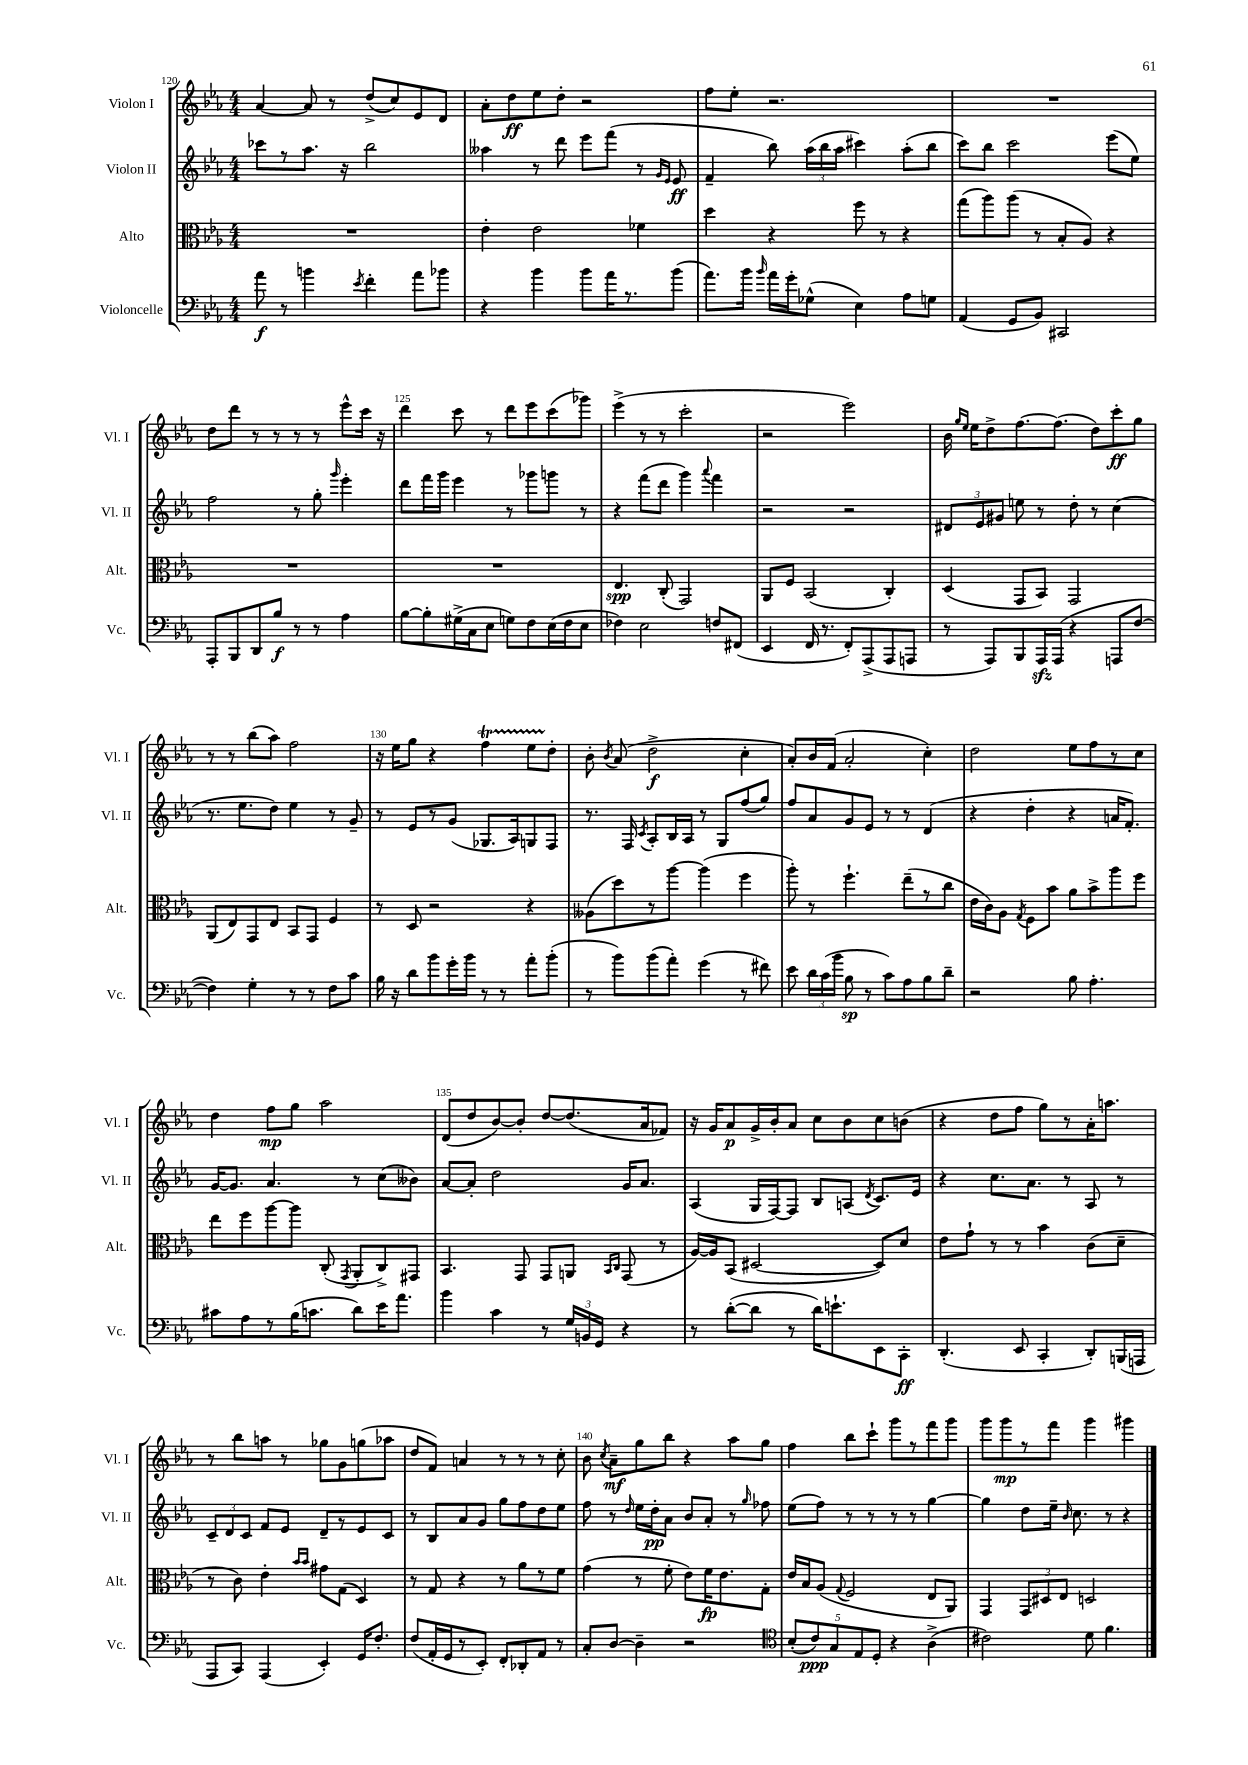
<<
\new StaffGroup <<
\new Staff = "s0" \with { instrumentName = "Violon I" shortInstrumentName = "Vl. I" } {
    \clef treble \key ees \major \numericTimeSignature \time 4/4
    \autoBeamOff aes'4~ aes'8 r8 d''8[->( c''8) ees'8 d'8] |
    aes'8[-. d''8\ff ees''8 d''8]-. r2 |
    f''8[ ees''8]-. r2. |
    R1 |
    d''8[ d'''8] r8 r8 r8 r8 ees'''8[-^ c'''16] r16 |
    d'''4 c'''8 r8 d'''8[ ees'''8 c'''8( ges'''8]) |
    ees'''4->( r8 r8 c'''2-. |
    r2 ees'''2) |
    bes'16 \grace { g''16[ ees''16] } ees''16[ d''8-> f''8.~ f''8.]( d''8[) c'''8-.\ff g''8] |
    r8 r8 bes''8[( aes''8]) f''2 |
    r16 ees''16[ g''8] r4 f''4\startTrillSpan ees''8[ d''8]-.\stopTrillSpan |
    bes'8-. \acciaccatura { bes'8 } aes'8( d''2->\f c''4-. |
    aes'8[-.) bes'16 f'16]( aes'2-. c''4-.) |
    d''2 ees''8[ f''8 r8 c''8] |
    d''4 f''8[\mp g''8] aes''2 |
    d'8[( d''8 bes'8~) bes'8]-. d''8[~ d''8.( aes'16 fes'8]) |
    r16 g'16[ aes'8\p g'16-> bes'16-. aes'8] c''8[ bes'8 c''8 b'8]( |
    r4 d''8[ f''8] g''8[) r8 aes'16-. a''8.] |
    r8 bes''8[ a''8] r8 ges''8[ g'8 g''8( aes''8] |
    d''8[ f'8]) a'4 r8 r8 r8 c''8-. |
    bes'8 \acciaccatura { c''8 } aes'8[--\mf g''8 bes''8] r4 aes''8[ g''8] |
    f''4 bes''8[ c'''8]-! g'''8[ r8 f'''8 g'''8] |
    g'''8[ g'''8\mp r8 f'''8] g'''4 gis'''4 \bar "|." |
}
\new Staff = "s1" \with { instrumentName = "Violon II" shortInstrumentName = "Vl. II" } {
    \clef treble \key ees \major \numericTimeSignature \time 4/4
    \autoBeamOff ces'''8[ r8 aes''8.] r16 bes''2 |
    aeses''4 r8 d'''8 ees'''8[ f'''8]( r8 \grace { g'16[ ees'16] } ees'8\ff |
    f'4-- bes''8) \tuplet 3/2 { aes''16[( bes''16 aes''16] } cis'''4) aes''8[-.( bes''8] |
    c'''8[) bes''8] c'''2 ees'''8[( ees''8]) |
    f''2 r8 g''8-. \grace { g'''16 } ees'''4-. |
    d'''8[ f'''16 g'''16] ees'''4 r8 ges'''8[ g'''8] r8 |
    r4 f'''8[( d'''8] g'''4) \appoggiatura { aes'''8 } f'''4 |
    r2 r2 |
    \tuplet 3/2 { dis'8[ ees'8 gis'8] } e''8 r8 d''8-. r8 c''4( |
    r8. ees''8.[ d''8]) ees''4 r8 g'8-- |
    r8 ees'8[ r8 g'8]( ges8.[ aes16) g8 f8] |
    r8. f16 \acciaccatura { c'8 } aes8[-. bes16 aes16] r8 g8[ f''8( g''8]) |
    f''8[ aes'8 g'8 ees'8] r8 r8 d'4( |
    r4 d''4-. r4 a'16[ f'8.]-.) |
    g'16[~ g'8.] aes'4. r8 c''8[( beses'8]) |
    aes'8[~ aes'8]-. d''2 g'16[ aes'8.] |
    aes4( g16[ f16~) f8] bes8[ a8]( \acciaccatura { d'8 } c'8.[) ees'16] |
    r4 c''8.[ aes'8.] r8 aes8 r8 |
    \tuplet 3/2 { c'8[-- d'8 c'8] } f'8[ ees'8] d'8[-- r8 ees'8 c'8] |
    r8 bes8[ aes'8 g'8] g''8[ f''8 d''8 ees''8] |
    f''8 r8 \grace { d''16 } ees''16[ d''16-.\pp aes'8] bes'8[ aes'8]-. r8 \grace { g''16 } fes''8 |
    ees''8[( f''8]) r8 r8 r8 r8 g''4~ |
    g''4 d''8[ ees''16]-- \grace { bes'16 } c''8. r8 r4 \bar "|." |
}
\new Staff = "s2" \with { instrumentName = "Alto" shortInstrumentName = "Alt." } {
    \clef alto \key ees \major \numericTimeSignature \time 4/4
    \autoBeamOff R1 |
    ees'4-. ees'2 fes'4 |
    d''4 r4 f''8 r8 r4 |
    g''8[( aes''8) aes''8]( r8 bes8[-. aes8]) r4 |
    R1 |
    R1 |
    ees4.\spp c8-.( g,2) |
    aes,8[ f8] bes,2( c4-.) |
    d4( g,8[ bes,8]) g,2 |
    aes,8[( ees8) g,8 ees8] bes,8[ g,8] f4 |
    r8 d8 r2 r4 |
    aeses8[( d''8) r8 aes''8]~ aes''4( f''4 |
    aes''8-.) r8 f''4.-! ees''8[--( r8 c''8] |
    ees'16[ c'16) aes8] \acciaccatura { g8 } f8[ bes'8] aes'8[ bes'8-> aes''8 f''8] |
    ees''8[ f''8 aes''8~ aes''8] c8-.( \acciaccatura { g,8 } aes,8[-. c8->) gis,8] |
    bes,4. g,8 g,8[ a,8] \grace { bes,16[ c16] } g,8( r8 |
    aes16[~) aes16 bes,8]( dis2~ dis8[) d'8] |
    ees'8[ g'8]-! r8 r8 bes'4 c'8[( d'8]-- |
    r8 c'8) ees'4-. \grace { bes'16[ bes'16] } gis'8[ g8]( d4) |
    r8 g8 r4 r8 aes'8[ r8 f'8] |
    g'4( r8 f'8-. ees'8[) f'16\fp ees'8. g8]-. |
    ees'16[ bes16 aes8]( \appoggiatura { g8 } f2 ees8[ aes,8]) |
    g,4 \tuplet 3/2 { g,8[ dis8 ees8] } d2 \bar "|." |
}
\new Staff = "s3" \with { instrumentName = "Violoncelle" shortInstrumentName = "Vc." } {
    \clef bass \key ees \major \numericTimeSignature \time 4/4
    \autoBeamOff aes'8\f r8 b'4 \acciaccatura { ees'8 } f'4-. aes'8[ bes'8] |
    r4 bes'4 bes'8[ aes'16 r8. bes'8]( |
    aes'8.[) bes'16] \grace { bes'16 } aes'16[ g'16-. ges8]-^( ees4) aes8[ g8] |
    aes,4( g,8[ bes,8]) cis,2 |
    aes,,8[-. bes,,8 d,8 bes8]\f r8 r8 aes4 |
    bes8[~ bes8-. gis16->( c16 ees8] g8[) f8 ees16( f16 ees8] |
    fes4) ees2 f8[ fis,8]( |
    ees,4 f,16 r8. f,8[-.) aes,,8->( aes,,8 a,,8] |
    r8 aes,,8[) bes,,8 aes,,16\sfz aes,,16]( r4 a,,8[ f8]~ |
    f4) g4-. r8 r8 f8[ c'8] |
    bes16 r16 d'8[ bes'8 g'16-. bes'16] r8 r8 aes'8[-. bes'8]-.( |
    r8 bes'8[) bes'8( aes'8]-.) g'4( r8 fis'8) |
    ees'8 \tuplet 3/2 { d'16[ c'16( bes'16] } bes8\sp r8 c'8[) aes8 bes8 d'8]-- |
    r2 bes8 aes4.-. |
    cis'8[ aes8 r8 bes16( c'8.] d'8[) ees'16 aes'8.] |
    bes'4 c'4 r8 \tuplet 3/2 { g16[ b,16 g,16] } r4 |
    r8 d'8[~-.( d'8] r8 d'16[) e'8.-! ees,8 c,8]-.\ff |
    d,4.-.( ees,8 c,4-. d,8[-.) b,,16( a,,16] |
    aes,,8[ c,8]) aes,,4( ees,4-.) g,16[ f8.]-. |
    f8[( aes,16-. g,16 r8 ees,8]-.) f,8[-. des,8-. aes,8] r8 |
    c8[-. d8]~ d4-- r2 |
    \clef tenor \tuplet 5/4 { bes8[-.( c'8\ppp) g8 ees8 d8]-. } r4 aes4->( |
    cis'2) d'8 f'4. \bar "|." |
}
>>
>>
\layout { \context { \Score currentBarNumber = #120 \override BarNumber.break-visibility = ##(#f #t #t) barNumberVisibility = #(every-nth-bar-number-visible 5) } }
